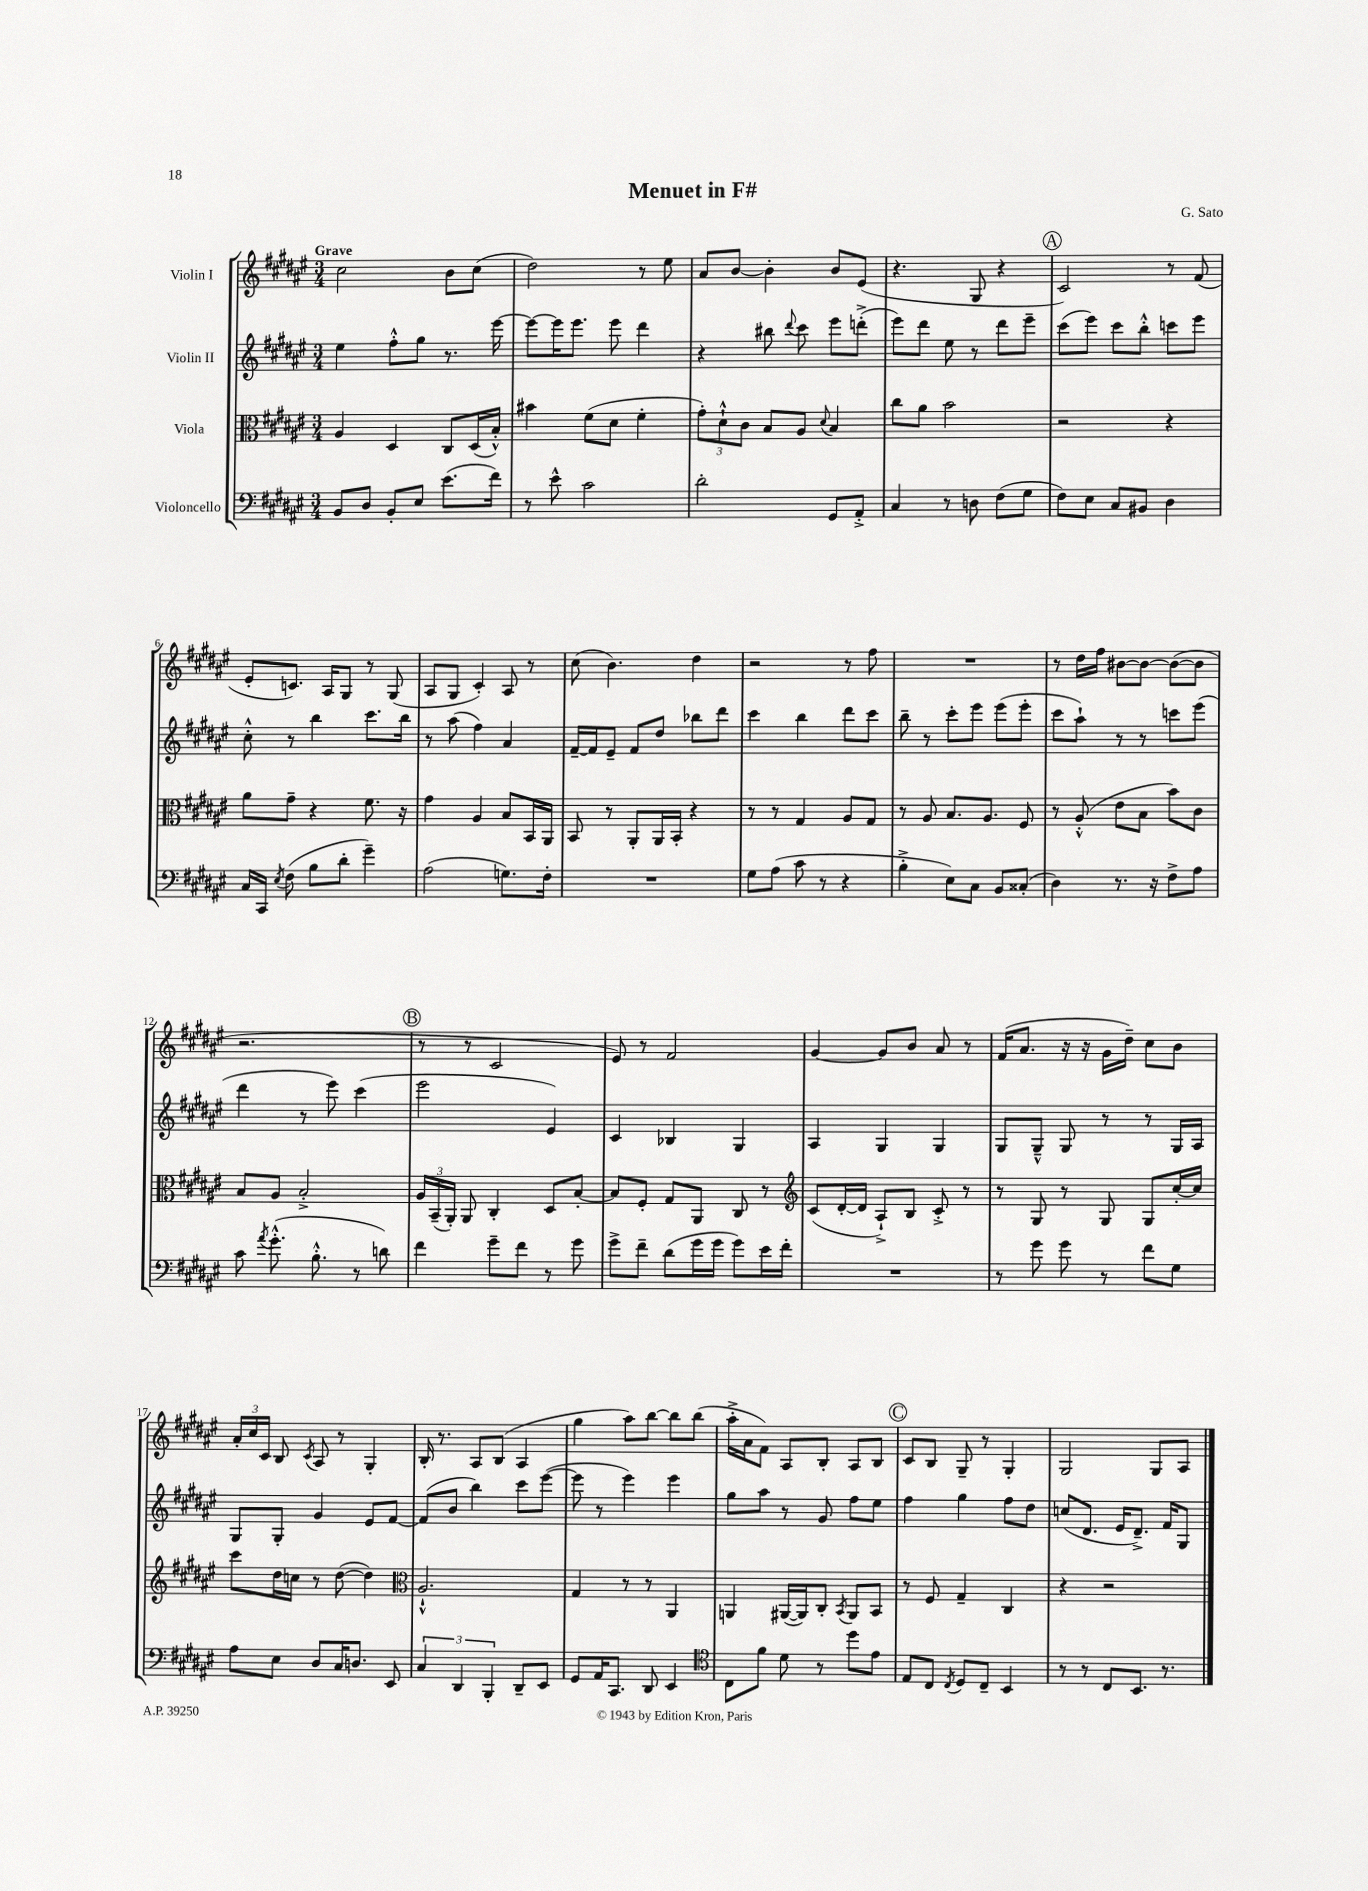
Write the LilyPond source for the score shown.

\header { title = "Menuet in F#" composer = "G. Sato" }
<<
\new StaffGroup <<
\new Staff = "s0" \with { instrumentName = "Violin I" } {
    \clef treble \key fis \major \numericTimeSignature \time 3/4 \tempo "Grave"
    \autoBeamOff cis''2 b'8[ cis''8]( |
    dis''2) r8 eis''8 |
    ais'8[ b'8]~ b'4-. b'8[ eis'8]( |
    r4. gis8 r4 |
    \mark \markup { \circle "A" } cis'2) r8 fis'8( |
    eis'8[-. c'8.]) ais16[ gis8] r8 gis8( |
    ais8[ gis8] cis'4-.) ais8 r8 |
    cis''8( b'4.) dis''4 |
    r2 r8 fis''8 |
    R2. |
    r8 dis''16[ fis''16] bis'8[~ bis'8]~ bis'8[~( bis'8] |
    r2. |
    \mark \markup { \circle "B" } r8 r8 cis'2 |
    eis'8) r8 fis'2 |
    gis'4~ gis'8[ b'8] ais'8 r8 |
    fis'16[( ais'8.] r16 r16 gis'16[ dis''16]--) cis''8[ b'8] |
    \tuplet 3/2 { ais'16[-. cis''16 cis'16] } b8 \acciaccatura { cis'8 } ais8 r8 gis4-. |
    b16-. r8. ais8[ b8]( ais4 |
    gis''4 ais''8[) b''8]~ b''8[ b''8]( |
    ais''16[-.-> ais'16 fis'8]) ais8[ b8]-. ais8[ b8] |
    \mark \markup { \circle "C" } cis'8[ b8] gis8-- r8 gis4-. |
    gis2 gis8[ ais8] \bar "|." |
}
\new Staff = "s1" \with { instrumentName = "Violin II" } {
    \clef treble \key fis \major \numericTimeSignature \time 3/4
    \autoBeamOff eis''4 fis''8[-.-^ gis''8] r8. eis'''16~ |
    eis'''8[~ eis'''16 eis'''8.] eis'''8 dis'''4 |
    r4 bis''8 \appoggiatura { dis'''8 } cis'''8 eis'''8[ d'''8]-.->( |
    eis'''8[) dis'''8] eis''8 r8 dis'''8[ eis'''8]-- |
    \mark \markup { \circle "A" } cis'''8[( eis'''8]) cis'''8[ b''8]-.-^ c'''8[ eis'''8] |
    cis''8-.-^ r8 b''4 cis'''8.[ b''16] |
    r8 ais''8( fis''4) ais'4 |
    fis'16[~-- fis'16 eis'8]-- fis'8[ dis''8] bes''8[ dis'''8] |
    cis'''4 b''4 dis'''8[ cis'''8] |
    b''8-- r8 cis'''8[-. eis'''8] eis'''8[( eis'''8]-. |
    cis'''8[ ais''8]-!) r8 r8 c'''8[ eis'''8]( |
    dis'''4 r8 eis'''8) cis'''4( |
    \mark \markup { \circle "B" } eis'''2 eis'4) |
    cis'4 bes4 gis4 |
    ais4 gis4 gis4 |
    gis8[ gis8]---^ gis8 r8 r8 gis16[ ais16] |
    gis8[ gis8]-. gis'4 eis'8[ fis'8]~ |
    fis'8[( b'8] b''4) cis'''8[ eis'''8]~( |
    eis'''8 r8 eis'''4) eis'''4 |
    gis''8[ ais''8] r8 gis'8 fis''8[ eis''8] |
    \mark \markup { \circle "C" } fis''4 gis''4 fis''8[ dis''8] |
    c''8[( dis'8.] eis'16[ dis'8.]--->) fis'16[ gis8] \bar "|." |
}
\new Staff = "s2" \with { instrumentName = "Viola" } {
    \clef alto \key fis \major \numericTimeSignature \time 3/4
    \autoBeamOff ais4 dis4 cis8[ dis16( b16]-.-^) |
    bis'4 fis'8[( dis'8] fis'4-. |
    \tuplet 3/2 { gis'8[-.) dis'8-!-^ cis'8] } b8[ ais8] \appoggiatura { dis'8 } b4 |
    cis''8[ ais'8] b'2 |
    \mark \markup { \circle "A" } r2 r4 |
    ais'8[ gis'8]-- r4 fis'8. r16 |
    gis'4 ais4 b8[ b,16 ais,16] |
    b,8 r8 ais,8[-. ais,16 b,16]-. r4 |
    r8 r8 gis4 ais8[ gis8] |
    r8 ais8 b8.[ ais8.] fis8 |
    r8 ais8-.-^( eis'8[ b8] b'8[) cis'8] |
    b8[ ais8] b2-.-> |
    \mark \markup { \circle "B" } \tuplet 3/2 { ais16[ b,16--( ais,16]-.) } ais,8 cis4-. dis8[ b8]~-. |
    b8[ fis8]-. gis8[ ais,8] cis8 r8 |
    \clef treble cis'8[( dis'16~-. dis'16] ais8[-!->) b8] cis'8-.-> r8 |
    r8 gis8 r8 gis8 gis8[ cis''16~-. cis''16] |
    cis'''8[ dis''16 c''16] r8 dis''8~( dis''4) |
    \clef alto ais2.-!-^ |
    gis4 r8 r8 ais,4 |
    a,4 ais,16[~( ais,16) cis8]-. \acciaccatura { b,8 } ais,8[ b,8] |
    \mark \markup { \circle "C" } r8 fis8 gis4-- cis4 |
    r4 r2 \bar "|." |
}
\new Staff = "s3" \with { instrumentName = "Violoncello" } {
    \clef bass \key fis \major \numericTimeSignature \time 3/4
    \autoBeamOff b,8[ dis8] b,8[-. eis8] eis'8.[( fis'16]) |
    r8 eis'8-^ cis'2 |
    dis'2-. gis,8[ ais,8]-.-> |
    cis4 r8 d8 fis8[( gis8] |
    \mark \markup { \circle "A" } fis8[) eis8] cis8[ bis,8] dis4 |
    cis16[ cis,16] \acciaccatura { eis8 } fis8( b8[ dis'8]-. gis'4--) |
    ais2( g8.[) fis16]-. |
    R2. |
    gis8[ ais8]( cis'8 r8 r4 |
    b4-.-> eis8[) cis8] b,8[ cisis8]-.( |
    dis4) r8. r16 fis8[-> ais8] |
    cis'8 \acciaccatura { ais'8 } gis'8.-.-^( b8.-.-^ r8 d'8) |
    \mark \markup { \circle "B" } fis'4 gis'8[-- fis'8] r8 gis'8 |
    gis'8[-> fis'8]-- dis'8[( gis'16 gis'16] gis'8[) eis'16 fis'16]-. |
    R2. |
    r8 gis'8 gis'8 r8 fis'8[ gis8] |
    ais8[ eis8] dis8[ cis16 d8.] eis,8 |
    \tuplet 3/2 { cis4 dis,4 b,,4-. } dis,8[-- eis,8] |
    gis,8[ ais,16 cis,8.] dis,8 eis,4 |
    \clef tenor cis8[ fis'8] dis'8 r8 dis''8[ eis'8] |
    \mark \markup { \circle "C" } eis8[ cis8] \acciaccatura { cis8 } dis8[ cis8]-- b,4 |
    r8 r8 cis8[ b,8.] r8. \bar "|." |
}
>>
>>
